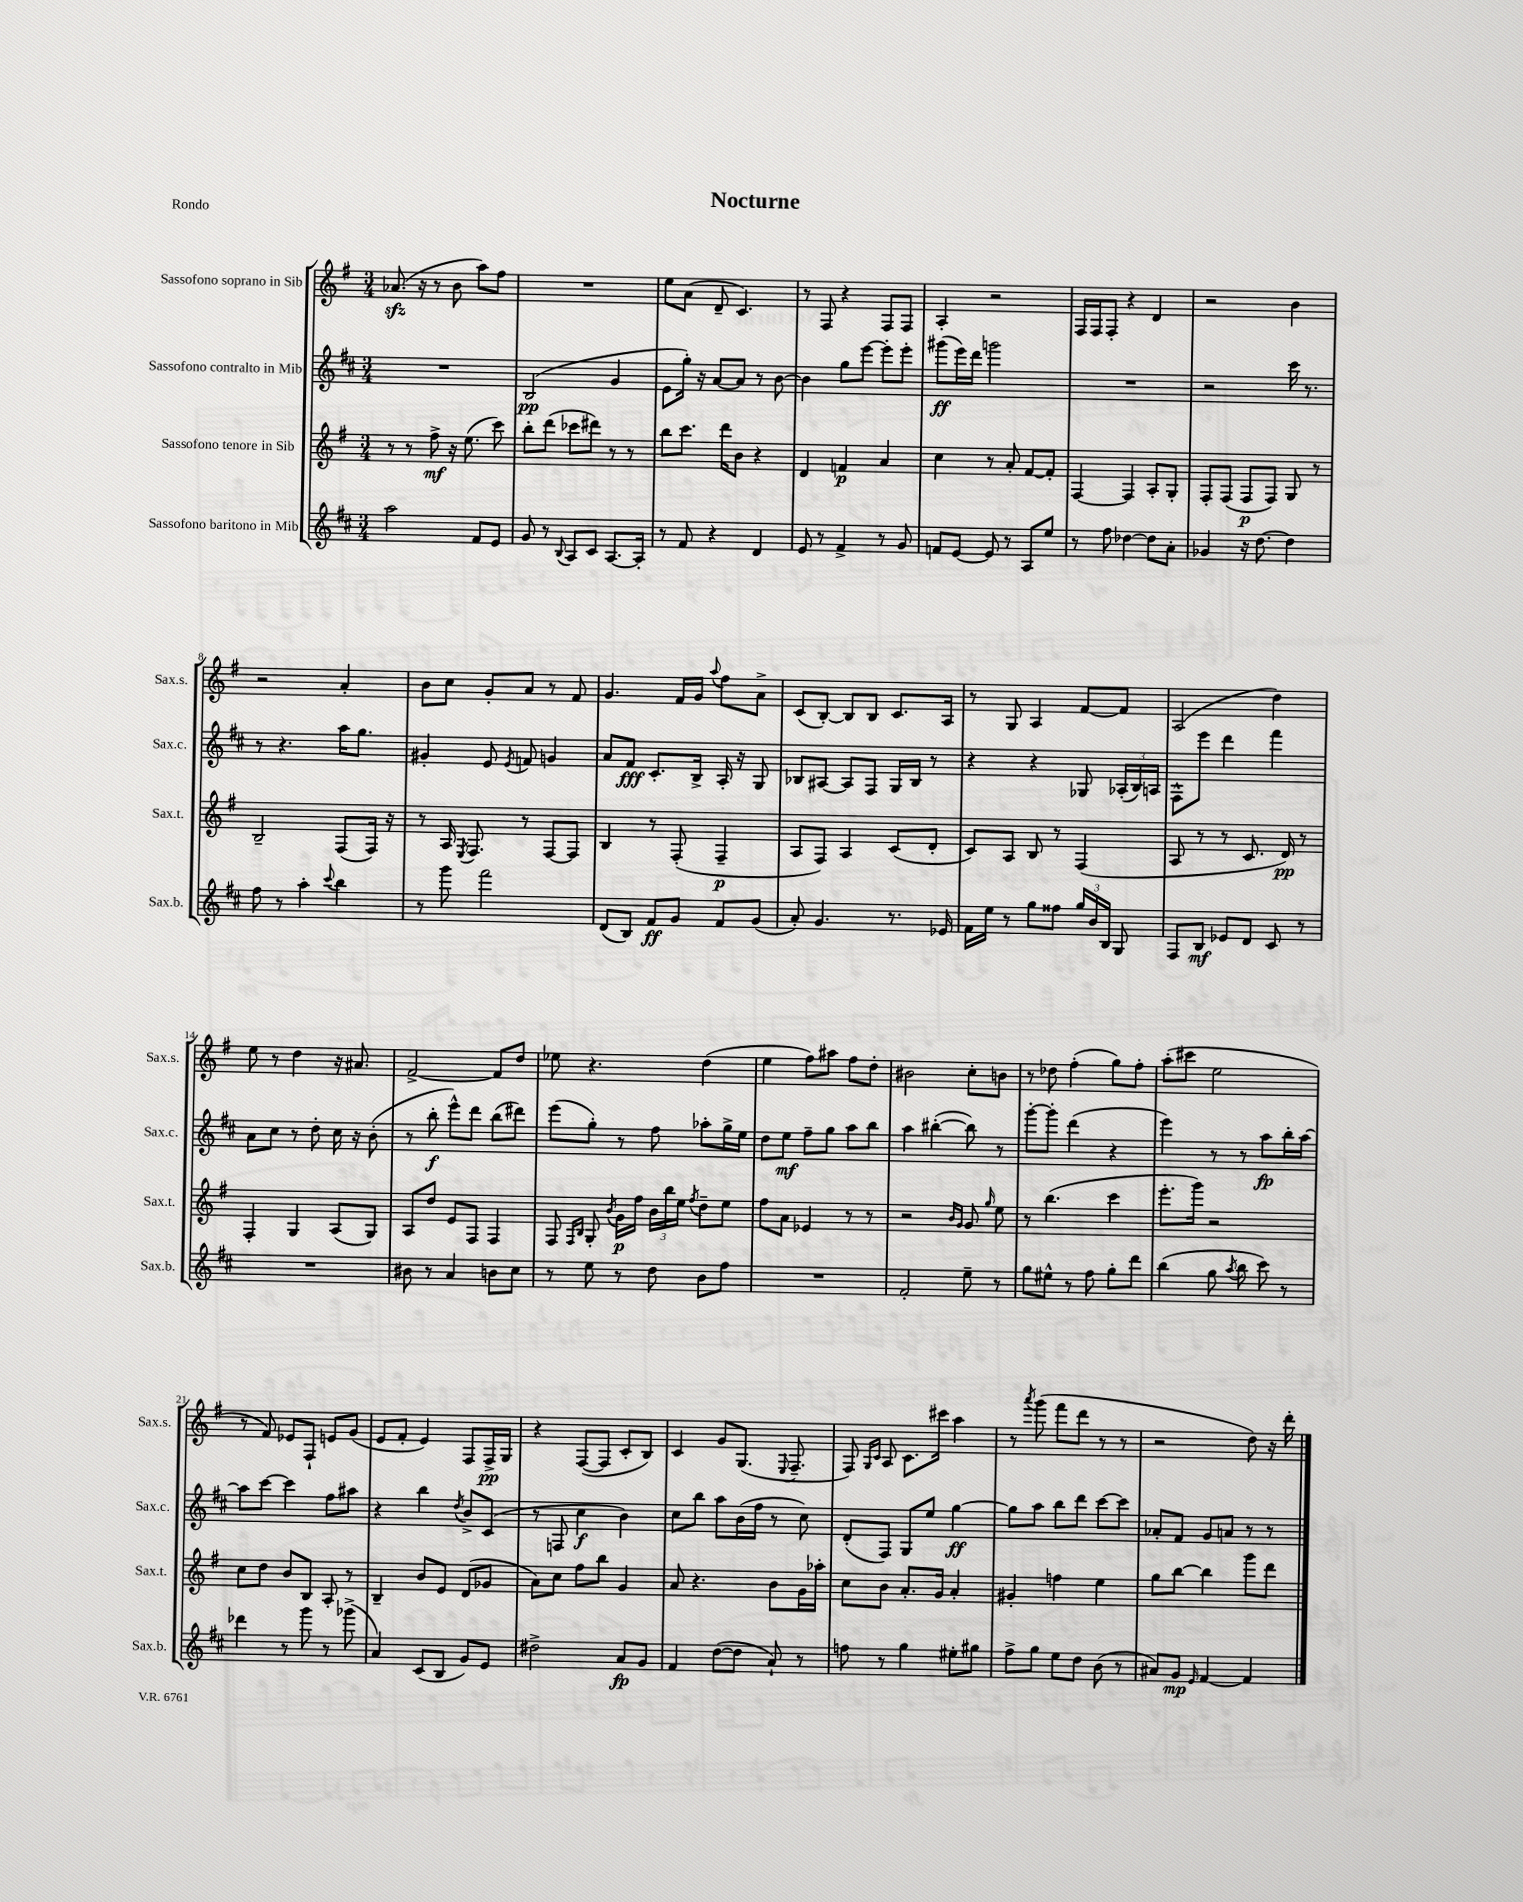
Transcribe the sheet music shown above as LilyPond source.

\header { title = "Nocturne" piece = "Rondo" }
<<
\new StaffGroup <<
\new Staff = "s0" \with { instrumentName = "Sassofono soprano in Sib" shortInstrumentName = "Sax.s." } {
    \clef treble \key g \major \numericTimeSignature \time 3/4
    \autoBeamOff aes'8.\sfz( r16 r8 b'8 a''8[) fis''8] |
    R2. |
    e''8[ a'8]( d'8-- c'4.) |
    r8 fis8 r4 fis8[ fis8] |
    a4-. r2 |
    fis16[ fis16 fis8]-. r4 d'4 |
    r2 b'4 |
    r2 a'4-. |
    b'8[ c''8] g'8[-. a'8] r8 fis'8 |
    g'4. fis'16[ g'16] \appoggiatura { a''8 } fis''8[ a'8]-> |
    c'8[( b8]~-.) b8[ b8] c'8.[ a16] |
    r8 g8 a4 fis'8[~ fis'8] |
    a2( d''4) |
    e''8 r8 d''4 r16 ais'8. |
    fis'2~-> fis'8[ d''8] |
    ees''8 r4. d''4( |
    e''4 fis''8[) ais''8] fis''8[ d''8]-. |
    bis'2 c''8[-. b'8] |
    r8 des''8 fis''4-.( g''8[) fis''8]-. |
    a''8[-.( cis'''8] e''2 |
    r8 fis'8) ees'8[ fis8]-! e'8[ g'8]( |
    e'8[ fis'8]-. e'4) fis8[ fis16->\pp g16] |
    r4 fis8[~( fis8] c'8[-. b8]) |
    c'4 g'8[ g8.]( \appoggiatura { e8 } fis8.-- |
    fis8) \grace { g16[ c'16] } a8 c'8.[ cis'''16] a''4 |
    r8 \acciaccatura { a'''8 } g'''8( fis'''8[ d'''8] r8 r8 |
    r2 d''8) r16 d'''16-. \bar "|." |
}
\new Staff = "s1" \with { instrumentName = "Sassofono contralto in Mib" shortInstrumentName = "Sax.c." } {
    \clef treble \key d \major \numericTimeSignature \time 3/4
    \autoBeamOff R2. |
    b2\pp( g'4 |
    e'8[ g''16]-.) r16 a'8[~ a'8] r8 b'8~ |
    b'4 g''8[ e'''8]~ e'''8[-. e'''8]-. |
    gis'''8[\ff( e'''16) d'''16] g'''2 |
    R2. |
    r2 cis'''16 r8. |
    r8 r4. a''16[ g''8.] |
    gis'4-. e'8 \acciaccatura { e'8 } f'8 g'4 |
    a'8[ fis'8]\fff cis'8.[-. b16]-> a16-. r16 g8 |
    bes8[ ais8]~ ais8[ fis8] g16[ bes16] r8 |
    r4 r4 ges8 \tuplet 3/2 { aes16[-.( b16) a16] } |
    fis8[-^ e'''8] d'''4 fis'''4 |
    a'8[ cis''8] r8 d''8-. cis''16 r16 b'8-.( |
    r8 b''8-.\f e'''8[-^) d'''8] b''8[( dis'''8]) |
    e'''8[( g''8]-.) r8 fis''8 aes''8[-. g''16-> e''16] |
    d''8[ e''8]\mf fis''8[-- g''8] a''8[ b''8] |
    a''4 bis''4~-.( bis''8) r8 |
    g'''8[~-. g'''8]-. d'''4( r4 |
    e'''4) r8 r8 a''8[\fp b''16-. a''16]~ |
    a''8[ cis'''8]~ cis'''4 fis''8[ ais''8] |
    r4 b''4 \acciaccatura { d''8 } b'8[-> cis'8]( |
    r8 f8 cis''4\f b'4) |
    cis''8[ b''8] a''8[ b'16( fis''16] r8 cis''8) |
    d'8[-.( fis8]) g8[ e''8] g''4~\ff |
    g''8[ a''8] b''8[ d'''8] cis'''8[~ cis'''8] |
    aes'8[-. fis'8] g'8[ a'8] r8 r8 \bar "|." |
}
\new Staff = "s2" \with { instrumentName = "Sassofono tenore in Sib" shortInstrumentName = "Sax.t." } {
    \clef treble \key g \major \numericTimeSignature \time 3/4
    \autoBeamOff r8 r8 fis''8->\mf r16 e''8.( c'''8) |
    b''8[-. d'''8]( ces'''8[ dis'''8]) r8 r8 |
    b''8[ c'''8.] d'''16[ b'8] r4 |
    d'4 f'4\p a'4 |
    c''4 r8 a'8-. fis'8[~ fis'8]-. |
    fis4~ fis4 a8[-. g8]-. |
    fis8[-. fis8]( fis8[\p fis8]) g8 r8 |
    b2-- fis8[( fis16]) r16 |
    r8 a16 \acciaccatura { e8 } fis8. r8 fis8[~ fis8] |
    b4 r8 fis8-.( fis4--\p |
    a8[ fis8]) a4 c'8[( d'8]-. |
    c'8[) a8] b8 r8 fis4( |
    a8 r8 r8 c'8. d'16\pp) r8 |
    fis4-. g4 a8[( g8]) |
    a8[ d''8] e'8[ fis8] fis4 |
    fis8 \grace { fis16[ b16] } g8-. \acciaccatura { b'8 } g'16[\p fis''16] \tuplet 3/2 { b'16[ b''16 e''16] } \acciaccatura { fis''8 } d''8[-- e''8] |
    fis''8[ a'8] ees'4 r8 r8 |
    r2 \grace { b'16[ g'16] } g'8 \grace { g''16 } e''8 |
    r8 b''4.( c'''4 |
    e'''8.[-. g'''16]) r2 |
    c''8[ d''8] b'8[ b8] a8-. r8 |
    b4-- b'8[ e'8] d'8[( ges'8] |
    a'8[) c''8] fis''8[ b''8] g'4 |
    a'8 r4. b'8[ g'16 aes''16]-. |
    c''8[ b'8] a'8.[-. g'16] a'4-. |
    gis'4-. f''4 e''4 |
    g''8[ b''8]~ b''4 g'''8[ d'''8] \bar "|." |
}
\new Staff = "s3" \with { instrumentName = "Sassofono baritono in Mib" shortInstrumentName = "Sax.b." } {
    \clef treble \key d \major \numericTimeSignature \time 3/4
    \autoBeamOff a''2 fis'8[ e'8] |
    g'8 r8 \appoggiatura { b8 } a8[ cis'8] a8.[~ a16]-. |
    r8 fis'8 r4 d'4 |
    e'8 r8 fis'4-> r8 g'8 |
    f'8[ e'8]~ e'8 r8 a8[ e''8] |
    r8 fis''8 des''4~ des''8[ a'8]-. |
    ges'4 r16 d''8.~ d''4 |
    fis''8 r8 a''4-. \appoggiatura { cis'''8 } b''4 |
    r8 g'''8 fis'''2 |
    d'8[( b8]) fis'8[\ff g'8] fis'8[ g'8]( |
    a'8-.) g'4. r8. ees'16 |
    fis'16[ e''16] r8 g''8[ fisis''8] \tuplet 3/2 { g''16[ b'16 b16] } g8 |
    fis8[ b8]\mf ees'8[ d'8] cis'8 r8 |
    R2. |
    bis'8 r8 a'4 b'8[ cis''8] |
    r8 e''8 r8 d''8 b'8[ fis''8] |
    R2. |
    fis'2-. e''8-- r8 |
    g''8[ eis''8]-^ r8 fis''8 g''8[-. d'''8] |
    b''4( g''8 \acciaccatura { a''8 } b''8 cis'''8) r8 |
    des'''4 r8 g'''8 r8 ges'''8->( |
    a'4) cis'8[( b8] g'8[) e'8] |
    dis''2-> a'8[\fp g'8] |
    fis'4 d''8[~( d''8] a'8-!) r8 |
    f''8 r8 g''4 eis''8[-. gis''8] |
    fis''8[-> g''8] e''8[ d''8] b'8( r8 |
    ais'8[) g'8]\mp \grace { e'16 } fis'4~ fis'4 \bar "|." |
}
>>
>>
